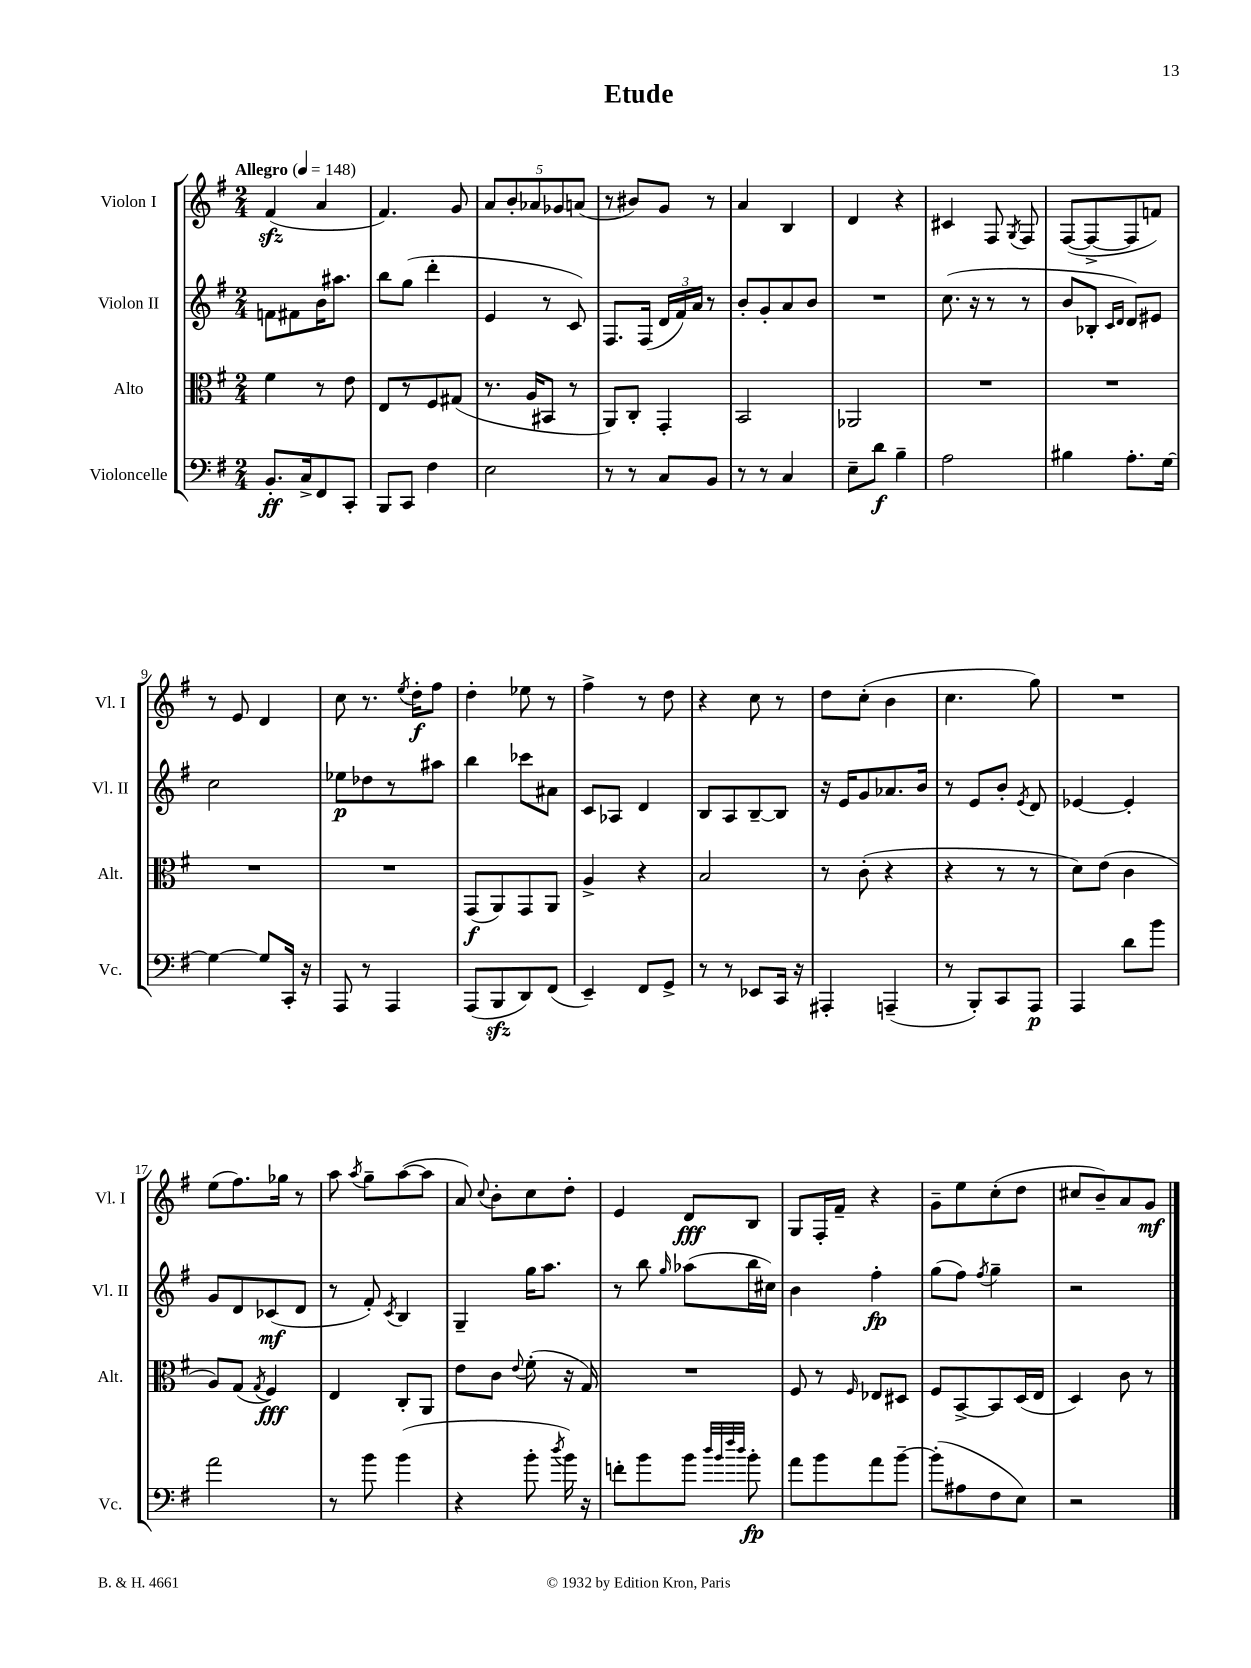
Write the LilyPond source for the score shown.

\header { title = "Etude" }
<<
\new StaffGroup <<
\new Staff = "s0" \with { instrumentName = "Violon I" shortInstrumentName = "Vl. I" } {
    \clef treble \key g \major \numericTimeSignature \time 2/4 \tempo "Allegro" 4 = 148
    \autoBeamOff fis'4\sfz( a'4 |
    fis'4.) g'8 |
    \tuplet 5/4 { a'8[ b'8-. aes'8 ges'8 a'8]( } |
    r8 bis'8[) g'8] r8 |
    a'4 b4 |
    d'4 r4 |
    cis'4 fis8 \acciaccatura { g8 } fis8 |
    fis8[~( fis8~-> fis8 f'8]) |
    r8 e'8 d'4 |
    c''8 r8. \acciaccatura { e''8 } d''16[-.\f fis''8] |
    d''4-. ees''8 r8 |
    fis''4-> r8 d''8 |
    r4 c''8 r8 |
    d''8[ c''8]-.( b'4 |
    c''4. g''8) |
    R2 |
    e''8[( fis''8.) ges''16] r8 |
    a''8 \acciaccatura { a''8 } g''8[-- a''8~( a''8] |
    a'8) \appoggiatura { c''8 } b'8[-. c''8 d''8]-. |
    e'4 d'8[\fff b8] |
    g8[ fis16-. fis'16]-- r4 |
    g'8[-- e''8 c''8-.( d''8] |
    cis''8[ b'8--) a'8 g'8]\mf \bar "|." |
}
\new Staff = "s1" \with { instrumentName = "Violon II" shortInstrumentName = "Vl. II" } {
    \clef treble \key g \major \numericTimeSignature \time 2/4
    \autoBeamOff f'8[ fis'8 b'16 ais''8.] |
    b''8[ g''8]( d'''4-. |
    e'4 r8 c'8) |
    fis8.[ fis16]( \tuplet 3/2 { d'16[ fis'16) a'16] } r8 |
    b'8[-. g'8-. a'8 b'8] |
    R2 |
    c''8.( r16 r8 r8 |
    b'8[ bes8]-. \grace { c'16[ d'16] } d'8[) eis'8] |
    c''2 |
    ees''8[\p des''8 r8 ais''8] |
    b''4 ces'''8[ ais'8] |
    c'8[ aes8] d'4 |
    b8[ a8 b8~-- b8] |
    r16 e'16[ g'8 aes'8. b'16] |
    r8 e'8[ b'8]-. \acciaccatura { e'8 } d'8 |
    ees'4~ ees'4-. |
    g'8[ d'8 ces'8\mf( d'8] |
    r8 fis'8-.) \acciaccatura { c'8 } b4 |
    g4-- g''16[ a''8.] |
    r8 b''8 \grace { g''16 } aes''8[( b''16 cis''16]) |
    b'4 fis''4-.\fp |
    g''8[( fis''8]) \acciaccatura { fis''8 } g''4-- |
    r2 \bar "|." |
}
\new Staff = "s2" \with { instrumentName = "Alto" shortInstrumentName = "Alt." } {
    \clef alto \key g \major \numericTimeSignature \time 2/4
    \autoBeamOff fis'4 r8 e'8 |
    e8[ r8 fis8 gis8]( |
    r8. a16[ bis,8] r8 |
    a,8[) c8]-. g,4-. |
    b,2 |
    aes,2 |
    R2 |
    R2 |
    R2 |
    R2 |
    g,8[\f( a,8) g,8 a,8] |
    a4-> r4 |
    b2 |
    r8 c'8-.( r4 |
    r4 r8 r8 |
    d'8[) e'8]( c'4 |
    a8[) g8]( \acciaccatura { g8 } fis4\fff) |
    e4 c8[-. a,8] |
    e'8[ c'8] \appoggiatura { e'8 } fis'8-.( r16 g16) |
    R2 |
    fis8 r8 \grace { fis16 } ees8[ dis8] |
    fis8[ b,8~-> b,8 d16( e16] |
    d4) c'8 r8 \bar "|." |
}
\new Staff = "s3" \with { instrumentName = "Violoncelle" shortInstrumentName = "Vc." } {
    \clef bass \key g \major \numericTimeSignature \time 2/4
    \autoBeamOff b,8.[-.\ff c16-> fis,8 c,8]-. |
    b,,8[ c,8] fis4 |
    e2 |
    r8 r8 c8[ b,8] |
    r8 r8 c4 |
    e8[-- d'8]\f b4-- |
    a2 |
    bis4 a8.[-. g16]~ |
    g4~ g8[ c,16]-. r16 |
    a,,8 r8 a,,4 |
    a,,8[( b,,8\sfz d,8) fis,8]( |
    e,4--) fis,8[ g,8]-> |
    r8 r8 ees,8[ c,16] r16 |
    ais,,4-. a,,4--( |
    r8 b,,8[-.) c,8 a,,8]\p |
    a,,4 d'8[ b'8] |
    a'2 |
    r8 b'8 b'4( |
    r4 b'8-. \acciaccatura { d''8 } b'16) r16 |
    f'8[-. b'8 b'8] \grace { d''32[ b'32 fis''32 d''32] } b'8-.\fp |
    a'8[ b'8 a'8 b'8]~-- |
    b'8[-.( ais8 fis8 e8]) |
    r2 \bar "|." |
}
>>
>>
